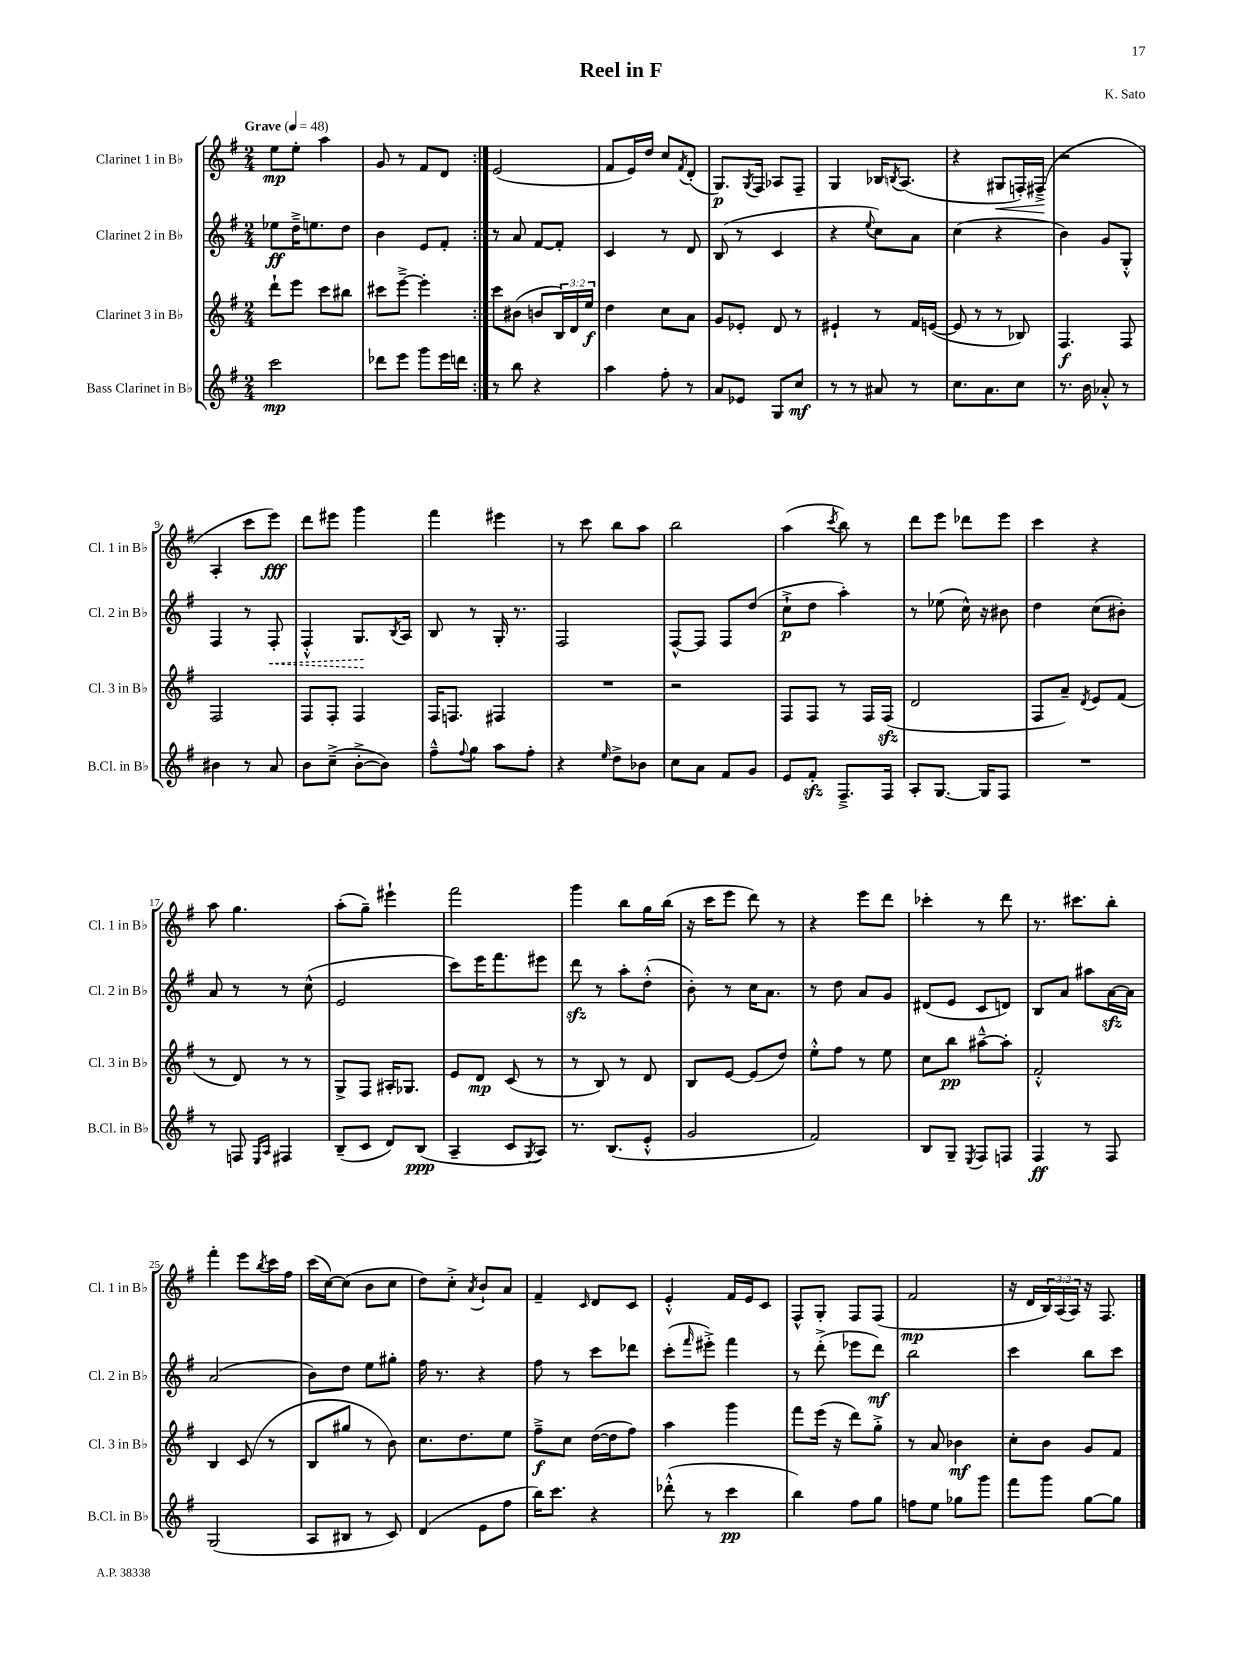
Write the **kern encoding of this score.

**kern	**kern	**kern	**kern
*staff4	*staff3	*staff2	*staff1
*clefG2	*clefG2	*clefG2	*clefG2
*k[f#]	*k[f#]	*k[f#]	*k[f#]
*M2/4	*M2/4	*M2/4	*M2/4
*MM48	*MM48	*MM48	*MM48
2ccc	8ddd`	8ee-	8ee
.	8eee	16dd~^	8ee'
.	.	8.ee	.
.	8ccc	.	4aa
.	8bb#	8dd	.
=	=	=	=
8ddd-	8ccc#	4b	8g
8eee	[8eee~^	.	8r
8ggg	4eee']	8e	8f#
16eee	.	8f#'	8d
16ddd	.	.	.
=:|!	=:|!	=:|!	=:|!
8r	8ccc	8r	(2e
8bb	(8b#	8a	.
4r	8b	[8f#	.
.	24B)	8f#']	.
.	24d	.	.
.	24ee	.	.
=	=	=	=
4aa	4dd	4c	8f#
.	.	.	16e)
.	.	.	16dd
8ff#'	8cc	8r	8cc
.	.	.	8qf#
8r	8a	8d	(8d'
=	=	=	=
8a	8g	(8B	8.G)
8e-	8e-'	8r	.
.	.	.	8qG
.	.	.	16F#
8G	8d	4c	8A-
8cc	8r	.	8F#~
=	=	=	=
8r	4e#`	4r	4G
8r	.	.	.
.	.	8qqee	.
8a#	8r	8cc)	16B-
.	.	.	8qB
.	.	.	(8.A
8r	16f#	8a	.
.	([16e	.	.
=	=	=	=
8.cc	8e]	(4cc	4r
.	8r	.	.
8.a	.	.	.
.	8r	4r	8G#
8cc	8B-)	.	16F')
.	.	.	(16F#~^
=	=	=	=
8.r	4.F#	4b)	2r
16b	.	.	.
8a-'^^	.	8g	.
8r	8F#	8G'^^	.
=	=	=	=
4b#	2F#	4F#	4A'
8r	.	8r	8ccc
8a	.	8F#'	8eee)
=	=	=	=
8b	8F#	4F#'^^	8ddd
(8cc~^	8F#'	.	8eee#
[8b'^	4F#	8.G	4ggg
8b])	.	.	.
.	.	8qB	.
.	.	16A	.
=	=	=	=
8ff#~^^	16F#	8B	4fff#
.	8.F	.	.
8qqff#	.	.	.
8gg	.	8r	.
8aa	4F#	16G'	4eee#
.	.	8.r	.
8ff#'	.	.	.
=	=	=	=
4r	2r	2F#	8r
.	.	.	8ccc
16qqee	.	.	.
8dd^	.	.	8bb
8b-	.	.	8aa
=	=	=	=
8cc	2r	[8F#^^	2bb
8a	.	8F#]	.
8f#	.	8F#	.
8g	.	(8dd	.
=	=	=	=
8e	8F#	8cc`^	(4aa
8f#'	8F#	8dd	.
.	.	.	8qccc
8.F#~^	8r	4aa')	8bb)
.	16F#	.	8r
16F#	(16F#	.	.
=	=	=	=
8A'	2d	8r	8ddd
[8.G	.	(8ee-	8eee
.	.	16cc^^)	8ddd-
16G]	.	16r	.
8F#	.	8b#	8eee
=	=	=	=
2r	8F#	4dd	4ccc
.	8a~)	.	.
.	8qd	.	.
.	8e	(8cc	4r
.	(8f#	8b#')	.
=	=	=	=
8r	8r	8a	8aa
8F	8d)	8r	4.gg
16qqE	.	.	.
16qqA	.	.	.
4F#	8r	8r	.
.	8r	(8cc^^	.
=	=	=	=
(8B~	8G^	2e	(8aa'
8c	8F#	.	8gg~)
8d)	16A#'	.	4eee#`
.	8.G-	.	.
(8B	.	.	.
=	=	=	=
4A~	8e	8ccc)	2fff#
.	8d	16eee	.
.	.	8.fff#	.
8c	(8c	.	.
8qG	.	.	.
8A)	8r	8eee#	.
=	=	=	=
8.r	8r	8ddd	4ggg
.	8B)	8r	.
(8.B	.	.	.
.	8r	8aa'	8bb
8e'^^	8d	(8dd'^^	16gg
.	.	.	(16bb
=	=	=	=
2g	8B	8b')	16r
.	.	.	16ccc
.	[8e	8r	8eee
.	(8e]	16cc	8ddd)
.	.	8.a	.
.	8dd)	.	8r
=	=	=	=
2f#)	8ee'^^	8r	4r
.	8ff#	8dd	.
.	8r	8a	8eee
.	8ee	8g	8ddd
=	=	=	=
8B	8cc	(8d#	4ccc-'
8G~	8bb	8e	.
8qE	.	.	.
8F#	[8aa#~^^	8c	8r
8F	8aa#']	8d)	8ddd
=	=	=	=
4F#	2f#'^^	8B	8.r
.	.	8a	.
.	.	.	8.ccc#
8r	.	8aa#	.
8F#	.	[16a	8bb'
.	.	16a]	.
=	=	=	=
(2G	4B	(2a	4fff#'
.	(8c	.	8eee
.	.	.	8qbb
.	8r	.	16ccc
.	.	.	16ff#
=	=	=	=
8A	8B	8b)	(16ccc
.	.	.	[16cc)
8B#	8gg#	8dd	(8cc]
8r	8r	8ee	8b
8c)	8b)	8gg#'	8cc
=	=	=	=
(4d	8.cc	16ff#	8dd)
.	.	8.r	.
.	.	.	8cc'^
.	8.dd	.	.
.	.	.	8qa
8e	.	4r	8b`
8ff#	8ee	.	8a
=	=	=	=
16bb)	8ff#~^	8ff#	4f#~
8.ccc	.	.	.
.	8cc	8r	.
.	.	.	16qqc
4r	([16dd	8ccc	8d
.	16dd]	.	.
.	8ff#)	8ddd-	8c
=	=	=	=
(8ddd-'^^	4aa	(8ccc'	4e'^^
.	.	16qqfff#	.
8r	.	8eee#'^)	.
4ccc	4ggg	4fff#	16f#
.	.	.	16e
.	.	.	8c
=	=	=	=
4bb)	8fff#	8r	8F#^^
.	(16eee	(8ddd'^	8G'
.	16r	.	.
8ff#	8ddd)	8eee-	8F#
8gg	8gg'^	8ddd)	(8F#
=	=	=	=
8ff	8r	2bb	2f#
8ee	8a	.	.
8gg-	4b-	.	.
8ggg	.	.	.
=	=	=	=
8fff#	8cc'	4ccc	16r
.	.	.	16d
8ggg	8b	.	24B)
.	.	.	(24A
.	.	.	24A)
[8gg	8g	8bb	16r
.	.	.	8.F#
8gg]	8f#	8ccc	.
==	==	==	==
*-	*-	*-	*-
